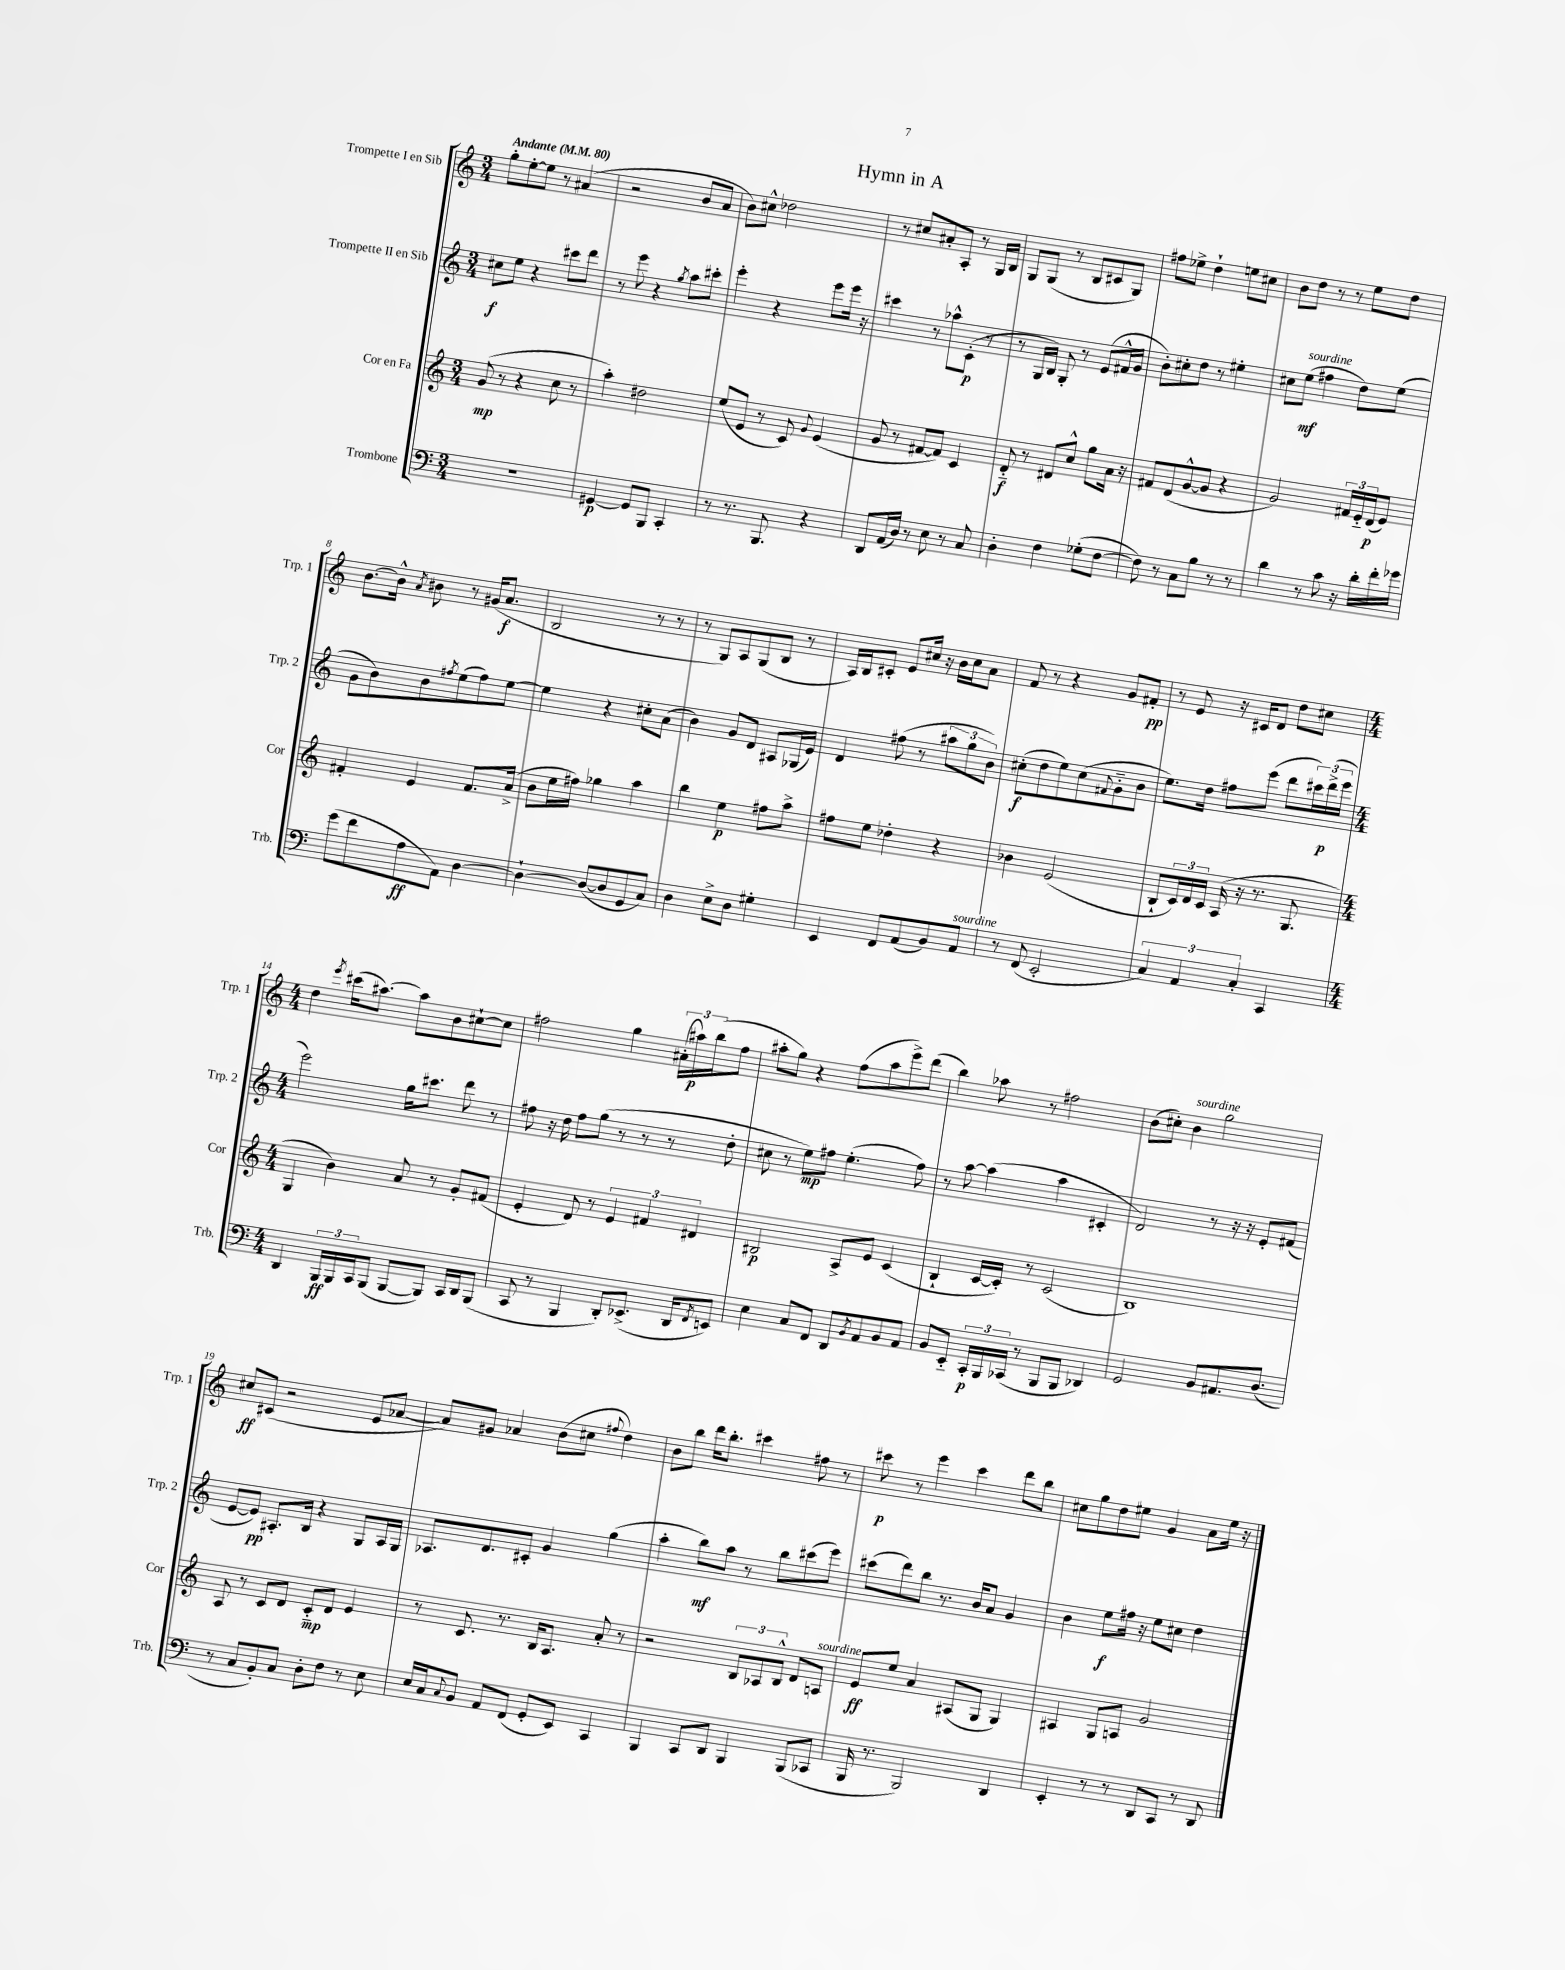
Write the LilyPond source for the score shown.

\header { title = "Hymn in A" }
<<
\new StaffGroup <<
\new Staff = "s0" \with { instrumentName = "Trompette I en Sib" shortInstrumentName = "Trp. 1" } {
    \clef treble \key c \major \numericTimeSignature \time 3/4 \tempo "Andante" 4 = 80
    g''8-. e''8~-. e''8 r8 ais'4( |
    r2 b'8 a'8 |
    b'8) cis''8-^ des''2 |
    r8 cis''8 ais'8-. a8-. r8 g16 b16 |
    g8 g8( r8 b8 cis'8 g8) |
    fis''8 ees''8-> d''4-! e''8 cis''8 |
    b'8 d''8 r8 r8 e''8 d''8 |
    b'8.~ b'16-^ \acciaccatura { a'8 } bis'8 r8 gis'16( a'8.\f |
    b2 r8 r8 |
    r8 g8) a8 g8( b8 r8 |
    a16) b16 cis'8-. e'8 cis''16 r16 b'16 cis''16 a'8 |
    f'8 r8 r4 g'8 fis'8-.\pp |
    r8 e'8 r16 cis'16 d'8 d''8 cis''8 |
    \numericTimeSignature \time 4/4 d''4 \acciaccatura { e'''8 } cis'''16( ais''8.~) ais''8 b'8 cis''8~-! cis''8 |
    fis''2 g''4 \tuplet 3/2 { ais'16-.( ais''16\p) b''16( } fis''8 |
    ais''8-. g''8) r4 f''8( ais''8 e'''8->) d'''8( |
    b''4) aes''8 r8 fis''2 |
    b'8( cis''8-.) b'4^\markup { \italic "sourdine" } g''2 |
    cis''8\ff cis'8( r2 e'8 aes'8~ |
    aes'8) gis'8 aes'4 b'8( cis''8 \appoggiatura { fis''8 } d''4) |
    b'8 b''8 d'''16 b''8.-. cis'''4 fis''8 r8 |
    cis'''8\p r8 e'''4 cis'''4 d'''8 b''8 |
    cis''8 g''8 d''8 eis''8 g'4 a'8 eis''16 r16 \bar "|." |
}
\new Staff = "s1" \with { instrumentName = "Trompette II en Sib" shortInstrumentName = "Trp. 2" } {
    \clef treble \key c \major \numericTimeSignature \time 3/4
    cis''8\f e''8 r4 cis'''8 d'''8 |
    r8 e'''8 r4 \acciaccatura { g''8 } a''8 cis'''8-. |
    e'''4-. r4 e'''8 e'''16 r16 |
    cis'''4 r8 aes''8-^ c'8-.\p( r8 |
    r8 g16 b16) g8-. r8 e'8( fis'16-^ g'16 |
    b'8-.) cis''8-. d''8 r8 eis''4-. |
    cis''8 e''8\mf^\markup { \italic "sourdine" }( fis''4 d''8) e''8( |
    g'8 b'8) b'8 \acciaccatura { fis''8 } e''8( fis''8) e''8~ |
    e''4 r4 cis''8-. a'8( |
    b'4) g'8 d'8 ais8 ges16( e'16) |
    d'4 fis''8( r8 \tuplet 3/2 { ais''8 g''8 b'8) } |
    cis''8-.\f( d''8 e''8) cis''8( \appoggiatura { fis'8 } g'8-_ b'8 |
    e''8.) d''16 fis''8 e'''8( d'''8 \tuplet 3/2 { cis'''16) d'''16->\p( e'''16 } |
    \numericTimeSignature \time 4/4 e'''2) g''16 cis'''8. d'''8 r8 |
    fis''8 r16 d''16 fis''8 g''8( r8 r8 r8 d''8-. |
    cis''8 r8 e''8\mp) fis''8 e''4.-.( fis''8) |
    r8 a''8~ a''4( a''4 cis'4-. |
    d'2) r8 r16 r16 e'8-. fis'8( |
    e'8~ e'8\pp) ais8.-. b16 r4 g8 ais16 g16 |
    aes8. d'8. cis'8-. g'4 g''4( |
    a''4-. b''8\mf) a''8 r8 b''8 cis'''8( e'''8) |
    cis'''8( d'''8) b''8 r8. b'16 a'8 g'4 |
    b'4 e''8\f fis''16 r16 e''8 cis''8 d''4 \bar "|." |
}
\new Staff = "s2" \with { instrumentName = "Cor en Fa" shortInstrumentName = "Cor" } {
    \clef treble \key c \major \numericTimeSignature \time 3/4
    g'8\mp( r8 r4 c''8 r8 |
    a''4-.) dis''2 |
    e''8( e'8 r8 c'8) \appoggiatura { g'8 } e'4( |
    g'8 r8 fis'8~ fis'8) c'4 |
    d'8-_\f r8 dis'8 c''8-^ g''8 a'16 r16 |
    fis'8 d'8( g'8~-^ g'8 r4 |
    g'2) \tuplet 3/2 { fis'16 e'16-_ d'16\p( } e'8) |
    fis'4-. e'4 fis'8. a'16->( |
    b'8 e''16 fis''16) ges''4 a''4 |
    b''4 e''4\p fis''8 a''8-> |
    fis''8 e''8 des''4-. r4 |
    bes'4 e'2( |
    b8-! \tuplet 3/2 { c'16) d'16 c'16 } a16( r16 r8. g8. |
    \numericTimeSignature \time 4/4 g4 b'4) a'8 r8 g'8-. fis'8( |
    e'4-. d'8) r8 \tuplet 3/2 { e'4 fis'4 dis'4 } |
    bis2\p a8-> e'8 c'4( |
    b4-! c'16~ c'16-.) r8 c'2( |
    b1) |
    a8 r8 c'8 d'8 c'8-_\mp d'8 e'4 |
    r8 c'8. r8. b16 a8. a'8-. r8 |
    r2 \tuplet 3/2 { b8 aes8 b8-^ } d'8 a8^\markup { \italic "sourdine" } |
    e'8\ff e''8 a'4 ais8( g8 g4) |
    ais4 g8 a8 g'2 \bar "|." |
}
\new Staff = "s3" \with { instrumentName = "Trombone" shortInstrumentName = "Trb." } {
    \clef bass \key c \major \numericTimeSignature \time 3/4
    R2. |
    gis,4~\p gis,8 b,,8 c,4-. |
    r8 r8. b,,8. r4 |
    d,8 a,16( d16) r8 e8 r8 c8 |
    d4-. f4 ges8-.( f8~ |
    f8) r8 c8 b8 r8 r8 |
    d'4 r8 c'8 r16 d'16-. f'16-. ges'16 |
    g'8( f'8 a8\ff a,8) d4~ |
    d4~-! d8~( d8 g,8 c8) |
    d4 e8-> d8 gis4-. |
    e,4 f,8 a,8( b,8) a,8^\markup { \italic "sourdine" } |
    r8 f,8( e,2-. |
    \tuplet 3/2 { c4) a,4 c4-. } c,4 |
    \numericTimeSignature \time 4/4 d,4 \tuplet 3/2 { b,,16\ff b,,16 c,16 } b,,8( b,,8~ b,,8) c,16 d,16 b,,8( |
    c,8 r8 b,,4 d,8-.) ees,8.->( d,16 \acciaccatura { f,8 } e,8) |
    e4 c8 f,8 d,8 \acciaccatura { b,8 } a,8 b,8 a,8 |
    b,8 e,8-_ \tuplet 3/2 { c,16-.\p b,,16 ces,16( } r8 b,,8 b,,8 des,4) |
    g,2 b,8 ais,8. d8.( |
    r8 c8 b,8-.) c8 d8-. f8 r8 e8 |
    e16 c16 \appoggiatura { c8 } b,8 a,8 f,8( g,8-. e,8) c,4 |
    b,,4 c,8 d,8 b,,4 b,,8( ces,8 |
    b,,16 r8. b,,2) d,4 |
    e,4-. r8 r8 d,8 c,8 r8 d,8 \bar "|." |
}
>>
>>
